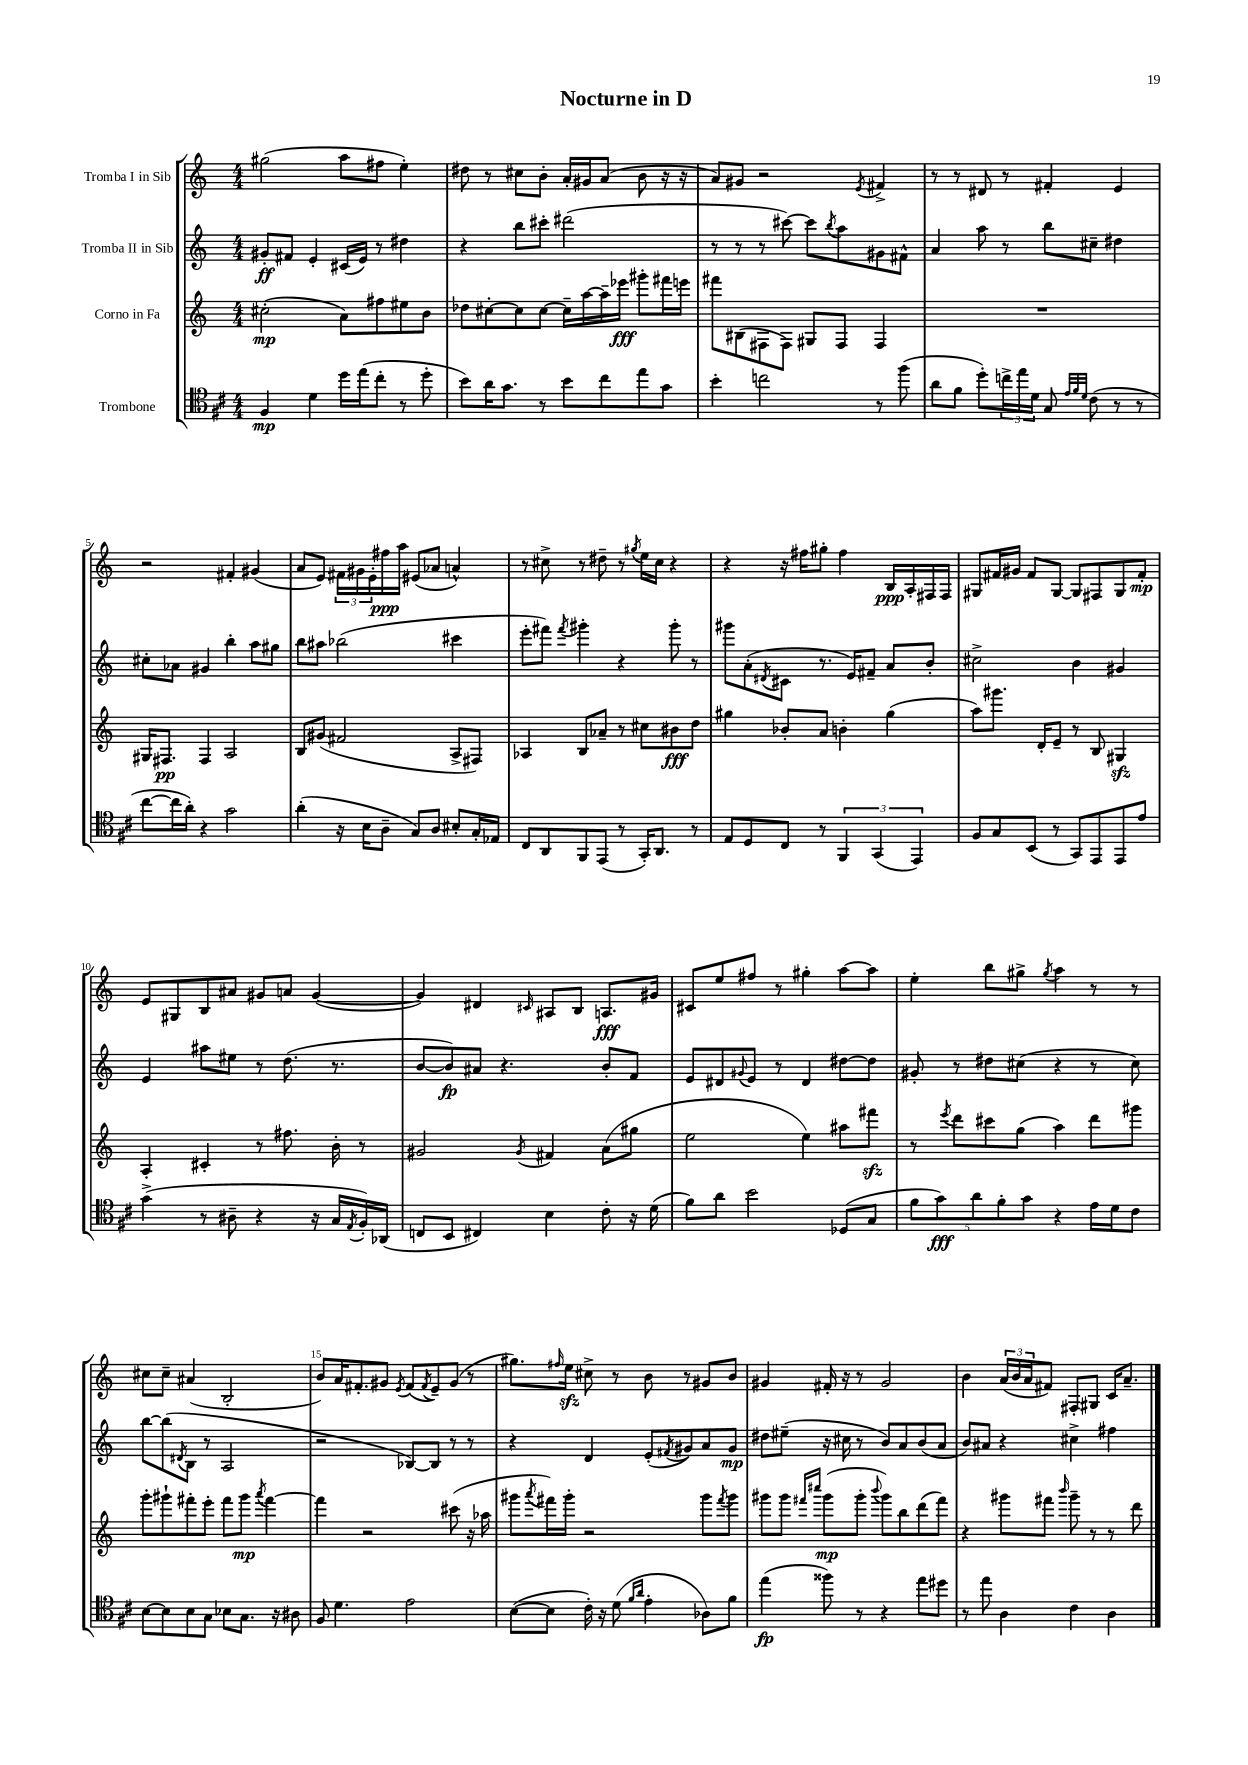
\header { title = "Nocturne in D" }
<<
\new StaffGroup <<
\new Staff = "s0" \with { instrumentName = "Tromba I in Sib" } {
    \clef treble \key c \major \numericTimeSignature \time 4/4
    gis''2( a''8 fis''8 e''4-.) |
    dis''8 r8 cis''8 b'8-. a'16-. gis'16 a'8( b'8 r16 r16 |
    a'8) gis'8 r2 \acciaccatura { e'8 } fis'4-> |
    r8 r8 dis'8 r8 fis'4-. e'4 |
    r2 fis'4-. gis'4( |
    a'8 e'8) \tuplet 3/2 { fis'16 gis'16 e'16-. } fis''16\ppp a''16 eis'8( aes'8 a'4-^) |
    r8 cis''8-> r8 dis''8-- r8 \acciaccatura { gis''8 } e''16 cis''16 r4 |
    r4 r16 fis''16 gis''8-. fis''4 b16\ppp a16-. fis16 fis16 |
    gis8 fis'16 gis'16 fis'8 gis8~ gis8 fis8 gis8 fis'8-.\mp |
    e'8 gis8 b8 ais'8 gis'8 a'8 gis'4~( |
    gis'4) dis'4 \grace { cis'16 } ais8 b8 a8.\fff gis'16 |
    cis'8 e''8 fis''8 r8 gis''4-. a''8~ a''8 |
    e''4-. b''8 gis''8-> \acciaccatura { gis''8 } a''4 r8 r8 |
    cis''8 cis''8-- ais'4( b2-. |
    b'8) a'16 fis'8.-. gis'8 \acciaccatura { e'8 } fis'8( \acciaccatura { fis'8 } e'8--) gis'8( r8 |
    gis''8.) \grace { fis''16 } e''16\sfz cis''8-> r8 b'8 r8 gis'8 b'8 |
    gis'4 fis'16-. r16 r8 gis'2 |
    b'4 \tuplet 3/2 { a'16( b'16 a'16 } fis'8) fis8-. gis8 c'16 a'8.-- \bar "|." |
}
\new Staff = "s1" \with { instrumentName = "Tromba II in Sib" } {
    \clef treble \key c \major \numericTimeSignature \time 4/4
    gis'8-.\ff fis'8 e'4-. cis'16( e'16) r8 dis''4 |
    r4 b''8 cis'''8-. dis'''2( |
    r8 r8 r8 cis'''8~) cis'''8 \acciaccatura { b''8 } a''8 gis'8 fis'8-^ |
    a'4 a''8 r8 b''8 cis''8-- dis''4 |
    cis''8-. aes'8 gis'4 b''4-. a''8 gis''8 |
    b''8 ais''8 bes''2( cis'''4 |
    e'''8-. fis'''8) \acciaccatura { fis'''8 } gis'''4-. r4 gis'''8-. r8 |
    gis'''8 a'8-.( \acciaccatura { dis'8 } cis'8 r8. e'16) fis'8-- a'8 b'8-. |
    cis''2-> b'4 gis'4 |
    e'4 ais''8 eis''8 r8 d''8.( r8. |
    b'8~ b'8\fp) ais'8 r4. b'8-. f'8 |
    e'8 dis'8 \appoggiatura { gis'8 } e'8 r8 dis'4 dis''8~ dis''8 |
    gis'8-. r8 dis''8 cis''8( r4 r8 cis''8) |
    b''8~ b''8( \acciaccatura { dis'8 } b8 r8 a2 |
    r2 bes8~) bes8 r8 r8 |
    r4 d'4 e'8-.( \acciaccatura { fis'8 } gis'8) a'8 gis'8\mp |
    dis''8 eis''8--( r16 cis''16 r8 b'8) a'8 b'8( a'8 |
    b'8) ais'8 r4 cis''4-> fis''4 \bar "|." |
}
\new Staff = "s2" \with { instrumentName = "Corno in Fa" } {
    \clef treble \key c \major \numericTimeSignature \time 4/4
    cis''2-.\mp( a'8) fis''8 eis''8 b'8 |
    des''8 cis''8~-. cis''8 cis''8~ cis''16-- a''16~ a''16-- ees'''16\fff gis'''8-. fis'''16 e'''16 |
    fis'''8 bis8( fis8 fis8) gis8 fis8 fis4 |
    R1 |
    gis16 fis8.\pp fis4 a2 |
    b8 gis'8( fis'2 a8-> fis8) |
    aes4 b8 aes'8-- r8 cis''8 bis'8\fff d''8 |
    gis''4 bes'8-. a'8 b'4-. gis''4( |
    a''8) gis'''8. d'16-. e'8-- r8 b8 gis4\sfz |
    a4-. cis'4-. r8 fis''8. b'16-. r8 |
    gis'2 \acciaccatura { gis'8 } fis'4 a'8( gis''8 |
    e''2 e''4) ais''8 fis'''8\sfz |
    r8 \acciaccatura { e'''8 } d'''8 cis'''8 g''8( a''4) d'''8 gis'''8 |
    g'''8-. gis'''8-! fis'''8-. e'''8-. fis'''8 gis'''8\mp \acciaccatura { a'''8 } fis'''4~ |
    fis'''4 r2 cis'''8( r16 aes''16 |
    gis'''8 \acciaccatura { a'''8 } fis'''16) gis'''16-. r2 gis'''8 \acciaccatura { fis'''8 } gis'''8 |
    gis'''8 gis'''8 \grace { fis'''16 cis''''16 } gis'''8\mp( gis'''8-. \appoggiatura { b'''8 } gis'''8) b''8 d'''8( fis'''8) |
    r4 gis'''8 fis'''8 \grace { b'''16 } gis'''8-- r8 r8 d'''8 \bar "|." |
}
\new Staff = "s3" \with { instrumentName = "Trombone" } {
    \clef tenor \key d \major \numericTimeSignature \time 4/4
    fis4\mp d'4 d''16 e''16( cis''8-. r8 d''8-. |
    b'8) a'16 g'8. r8 b'8 cis''8 e''8 g'8 |
    b'4-. c''2 r8 fis''8( |
    a'8 fis'8 d''8-.) \tuplet 3/2 { c''16-> e''16 d'16 } g8 \grace { e'32 fis'32 d'32 } cis'8( r8 r8 |
    cis''8~ cis''16 a'16-.) r4 g'2 |
    a'4-.( r16 b16 a8-- g8) a8 bis8-. g16-. ees16 |
    cis8 a,8 fis,8 e,8( r8 g,16-.) a,8. r8 |
    e8 d8 cis8 r8 \tuplet 3/2 { fis,4 g,4( e,4) } |
    fis8 g8 b,8( r8 g,8) e,8 e,8 e'8 |
    g'4->( r8 ais8-- r4 r16 g16 \acciaccatura { e8 } fis16-.) aes,16( |
    c8 b,8 cis4) b4 cis'8-. r16 d'16( |
    fis'8) a'8 b'2 des8( g8 |
    \tuplet 5/4 { fis'8 g'8\fff) a'8 fis'8-. g'8 } r4 e'16 d'16 cis'8 |
    b8~ b8 b8 g8 bes8 g8. r16 ais8 |
    fis8 d'4. e'2 |
    b8~( b8 cis'16-.) r16 d'8( \grace { fis'16 a'16 } e'4-. aes8) fis'8 |
    e''4\fp( fisis''8) r8 r4 e''8 dis''8 |
    r8 e''8 a4 cis'4 a4 \bar "|." |
}
>>
>>
\layout { \context { \Score \override BarNumber.break-visibility = ##(#f #t #t) barNumberVisibility = #(every-nth-bar-number-visible 5) } }
